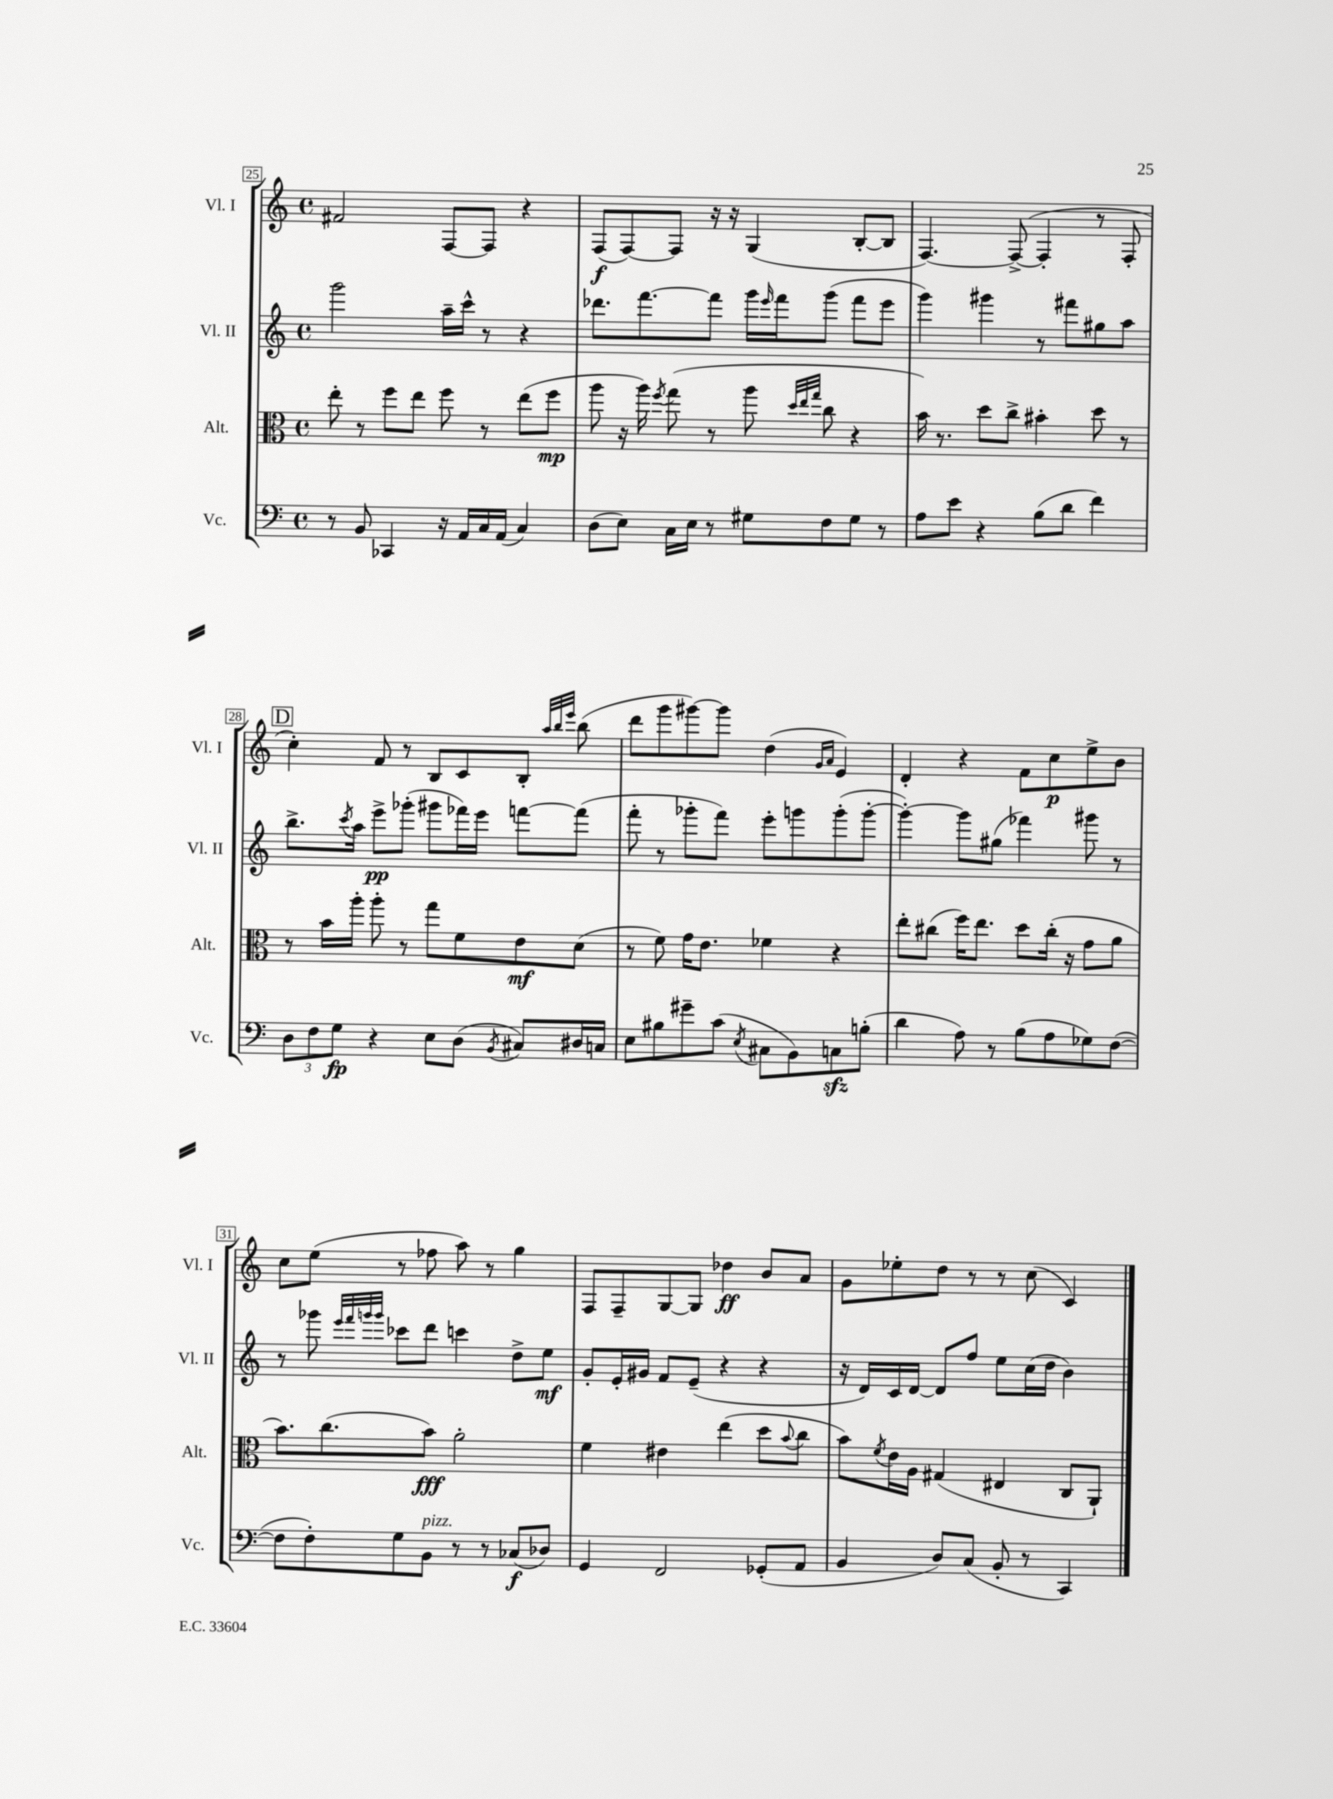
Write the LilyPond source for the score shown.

<<
\new StaffGroup <<
\new Staff = "s0" \with { instrumentName = "Vl. I" shortInstrumentName = "Vl. I" } {
    \clef treble \key c \major \defaultTimeSignature \time 4/4
    fis'2 f8~ f8 r4 |
    f8\f( f8~) f8 r16 r16 g4( b8~-. b8 |
    f4.~) f8~->( f4-. r8 f8-. |
    \mark \markup { \box "D" } c''4-.) f'8 r8 b8 c'8 b8-. \grace { a''32 b''32 e'''32 } b''8( |
    d'''8 g'''8 gis'''8~) gis'''8 d''4( \grace { g'16 a'16 } e'4) |
    d'4-. r4 f'8 c''8\p e''8-> b'8 |
    c''8 e''8( r8 fes''8 a''8) r8 g''4 |
    f8 f8-- g8~ g8 des''4\ff b'8 a'8 |
    g'8 ees''8-. d''8 r8 r8 c''8( c'4) \bar "|." |
}
\new Staff = "s1" \with { instrumentName = "Vl. II" shortInstrumentName = "Vl. II" } {
    \clef treble \key c \major \defaultTimeSignature \time 4/4
    g'''2 a''16-- c'''16-^ r8 r4 |
    des'''8. f'''8.~ f'''8 g'''16 \grace { e'''16 } f'''16 g'''8( f'''8 e'''8 |
    g'''4) gis'''4 r8 fis'''8 gis''8 a''8 |
    \mark \markup { \box "D" } b''8.-> \acciaccatura { c'''8 } a''16 e'''8->\pp ges'''8-.( gis'''8 fes'''16) e'''16 f'''8~ f'''8( |
    f'''8-. r8 ges'''8-. f'''8) e'''8-. g'''8 g'''8-.( g'''8~-. |
    g'''4~-.) g'''8 gis''8( fes'''4) gis'''8 r8 |
    r8 ges'''8 \grace { e'''32 f'''32 g'''32 g'''32 } ces'''8 d'''8 c'''4 d''8-> e''8\mf |
    g'8-. e'16-. gis'16 f'8 e'8--( r4 r4 |
    r16 d'16) c'16 d'16~ d'8 f''8 e''8 c''16( d''16 b'4) \bar "|." |
}
\new Staff = "s2" \with { instrumentName = "Alt." shortInstrumentName = "Alt." } {
    \clef alto \key c \major \defaultTimeSignature \time 4/4
    e''8-. r8 f''8 e''8 f''8 r8 e''8( f''8\mp |
    a''8 r16 a''16) \acciaccatura { f''8 } g''8( r8 a''8 \grace { d''32 e''32 g''32 } c''8 r4 |
    b'16) r8. d''8 c''8-> bis'4-. d''8 r8 |
    \mark \markup { \box "D" } r8 b'16 a''16-. a''8-. r8 g''8 f'8 e'8\mf d'8( |
    r8 f'8) g'16 e'8. fes'4 r4 |
    e''8-. cis''8( f''16) e''8. d''8 cis''16-.( r16 g'8 a'8 |
    b'8.) c''8.( b'8\fff) a'2-. |
    f'4 eis'4 e''4( d''8 \appoggiatura { b'8 } c''8 |
    b'8) \acciaccatura { f'8 } e'16 a16 gis4( eis4 c8 a,8-!) \bar "|." |
}
\new Staff = "s3" \with { instrumentName = "Vc." shortInstrumentName = "Vc." } {
    \clef bass \key c \major \defaultTimeSignature \time 4/4
    r8 b,8 ces,4 r16 a,16 c16 a,16( c4) |
    d8( e8) c16 e16 r8 gis8 f8 gis8 r8 |
    a8 e'8 r4 b8( d'8 f'4) |
    \mark \markup { \box "D" } \tuplet 3/2 { d8 f8 g8\fp } r4 e8 d8( \acciaccatura { b,8 } cis8) dis16 c16 |
    e8 bis8 gis'8-- c'8( \acciaccatura { e8 } cis8 b,8) c8\sfz b8-.( |
    d'4 a8) r8 b8( a8 ges8) f8~( |
    f8 f8-.) g8 b,8^\markup { \italic "pizz." } r8 r8 ces8\f( des8) |
    g,4 f,2 ges,8-.( a,8 |
    b,4 d8) c8( b,8-. r8 c,4) \bar "|." |
}
>>
>>
\layout { \context { \Score currentBarNumber = #25 \override BarNumber.stencil = #(make-stencil-boxer 0.1 0.3 ly:text-interface::print) } }
